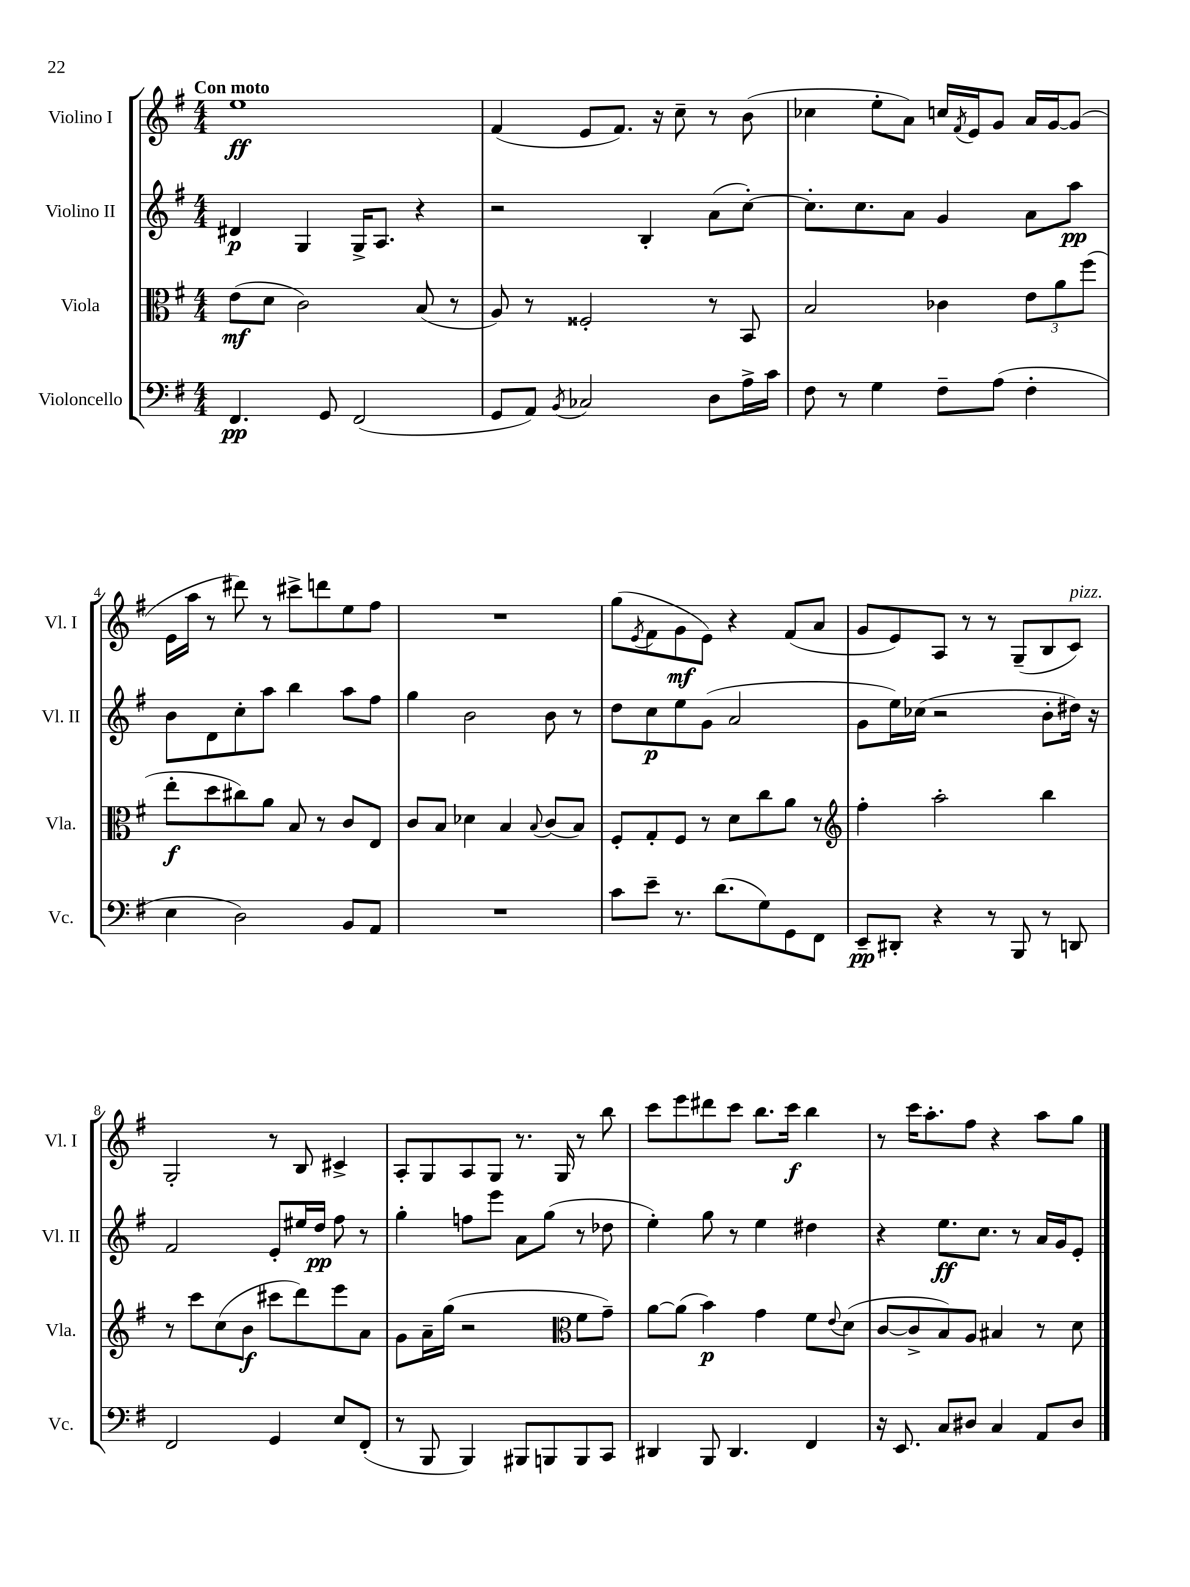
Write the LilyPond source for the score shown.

<<
\new StaffGroup <<
\new Staff = "s0" \with { instrumentName = "Violino I" shortInstrumentName = "Vl. I" } {
    \clef treble \key g \major \numericTimeSignature \time 4/4 \tempo "Con moto"
    e''1\ff |
    fis'4( e'8 fis'8.) r16 c''8-- r8 b'8( |
    ces''4 e''8-. a'8) c''16 \acciaccatura { fis'8 } e'16 g'8 a'16 g'16~ g'8( |
    e'16 a''16 r8 dis'''8) r8 cis'''8-> d'''8 e''8 fis''8 |
    R1 |
    g''8( \acciaccatura { e'8 } fis'8 g'8\mf e'8) r4 fis'8( a'8 |
    g'8 e'8) a8 r8 r8 g8--( b8 c'8^\markup { \italic "pizz." }) |
    g2-. r8 b8 cis'4-> |
    a8-. g8 a8 g8 r8. g16 r8 b''8 |
    c'''8 e'''8 dis'''8 c'''8 b''8. c'''16\f b''4 |
    r8 c'''16 a''8.-. fis''8 r4 a''8 g''8 \bar "|." |
}
\new Staff = "s1" \with { instrumentName = "Violino II" shortInstrumentName = "Vl. II" } {
    \clef treble \key g \major \numericTimeSignature \time 4/4
    dis'4\p g4 g16-> a8. r4 |
    r2 b4-. a'8( c''8~-.) |
    c''8.-. c''8. a'8 g'4 a'8 a''8\pp |
    b'8 d'8 c''8-. a''8 b''4 a''8 fis''8 |
    g''4 b'2 b'8 r8 |
    d''8 c''8\p e''8 g'8( a'2 |
    g'8 e''16) ces''16( r2 b'8-. dis''16) r16 |
    fis'2 e'8-. eis''16 d''16\pp fis''8 r8 |
    g''4-. f''8 e'''8 a'8 g''8( r8 des''8 |
    e''4-.) g''8 r8 e''4 dis''4 |
    r4 e''8.\ff c''8. r8 a'16 g'16 e'8-. \bar "|." |
}
\new Staff = "s2" \with { instrumentName = "Viola" shortInstrumentName = "Vla." } {
    \clef alto \key g \major \numericTimeSignature \time 4/4
    e'8\mf( d'8 c'2) b8( r8 |
    a8) r8 fisis2-. r8 b,8 |
    b2 ces'4 \tuplet 3/2 { e'8 a'8 fis''8( } |
    e''8-.\f d''8 cis''8) a'8 b8 r8 c'8 e8 |
    c'8 b8 des'4 b4 \appoggiatura { b8 } c'8( b8) |
    fis8-. g8-. fis8 r8 d'8 c''8 a'8 r8 |
    \clef treble fis''4-. a''2-. b''4 |
    r8 c'''8 c''8( b'8\f cis'''8 d'''8) e'''8 a'8 |
    g'8 a'16-- g''16( r2 \clef alto fis'8 g'8--) |
    a'8~ a'8( b'4\p) g'4 fis'8 \appoggiatura { e'8 } d'8( |
    c'8~ c'8-> b8) a8 bis4 r8 d'8 \bar "|." |
}
\new Staff = "s3" \with { instrumentName = "Violoncello" shortInstrumentName = "Vc." } {
    \clef bass \key g \major \numericTimeSignature \time 4/4
    fis,4.\pp g,8 fis,2( |
    g,8 a,8) \acciaccatura { b,8 } ces2 d8 a16-> c'16 |
    fis8 r8 g4 fis8-- a8( fis4-. |
    e4 d2) b,8 a,8 |
    R1 |
    c'8 e'8-- r8. d'8.( g8) g,8 fis,8 |
    e,8--\pp dis,8-. r4 r8 b,,8 r8 d,8 |
    fis,2 g,4 e8 fis,8-.( |
    r8 b,,8 b,,4) bis,,8 b,,8 b,,8 c,8 |
    dis,4 b,,8 dis,4. fis,4 |
    r16 e,8. c8 dis8 c4 a,8 dis8 \bar "|." |
}
>>
>>
